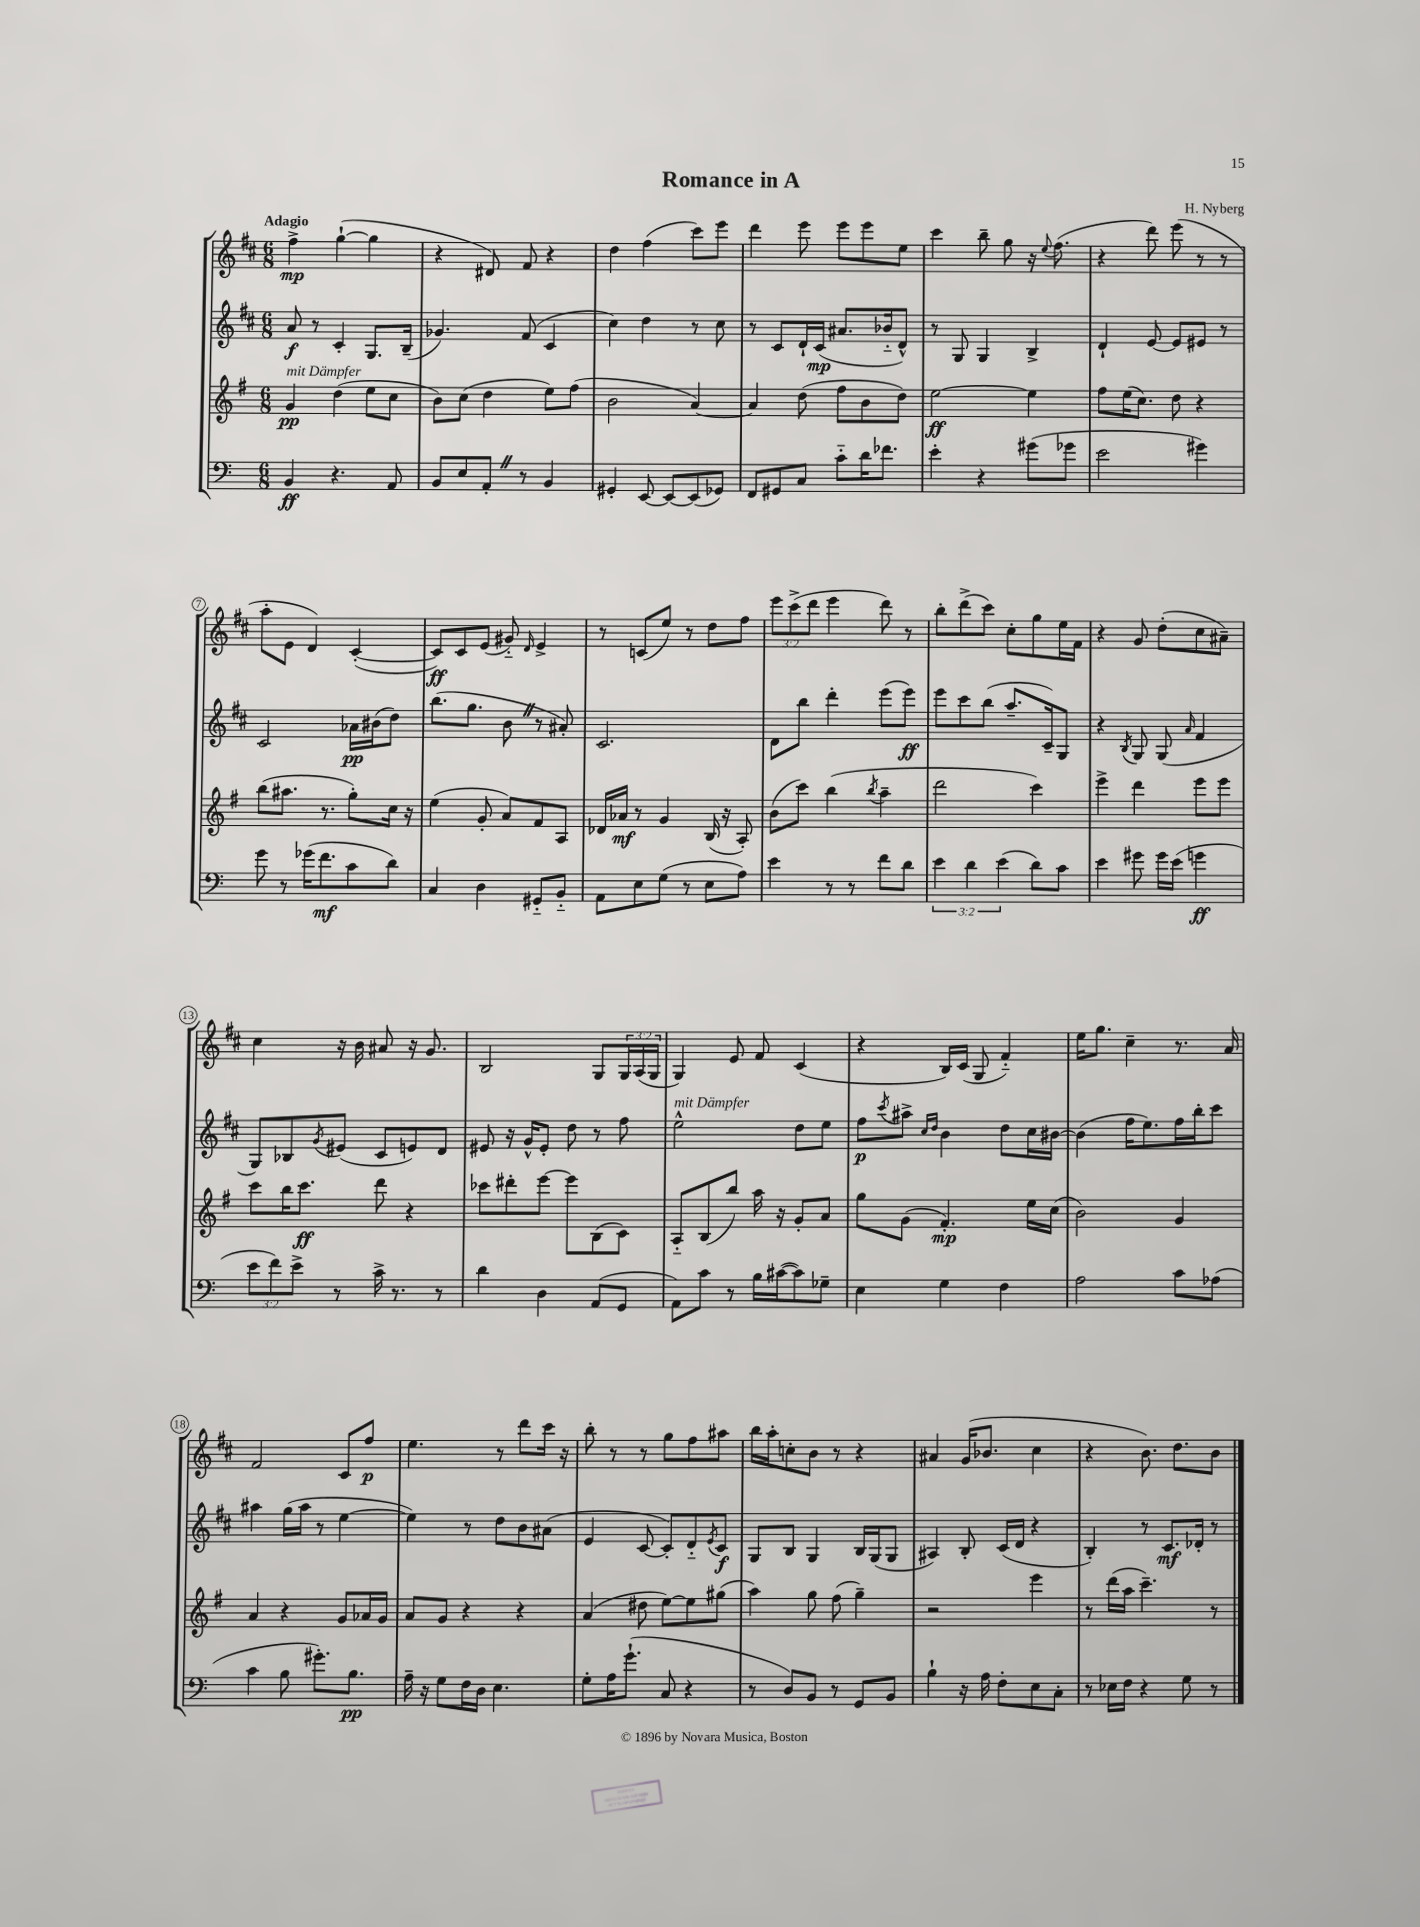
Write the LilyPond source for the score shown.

\header { title = "Romance in A" composer = "H. Nyberg" }
<<
\new StaffGroup <<
\new Staff = "s0" {
    \clef treble \key d \major \numericTimeSignature \time 6/8 \override Staff.TupletNumber.text = #tuplet-number::calc-fraction-text \tempo "Adagio"
    fis''4->\mp g''4~-!( g''4 |
    r4 dis'8) fis'8 r4 |
    d''4 fis''4( cis'''8) e'''8 |
    d'''4 e'''8 e'''8 e'''8 e''8 |
    cis'''4 b''8-- g''8 r16 \appoggiatura { e''8 } fis''8.( |
    r4 d'''8) e'''8( r8 r8 |
    a''8-. e'8 d'4) cis'4~-.( |
    cis'8\ff) cis'8 e'8( gis'8-_) \grace { d'16 } e'4-> |
    r8 c'8( e''8) r8 d''8 fis''8 |
    \tuplet 3/2 { e'''8 cis'''8->( d'''8 } e'''4 d'''8) r8 |
    b''8-. d'''8->( cis'''8) cis''8-. g''8 e''16 fis'16 |
    r4 g'8 d''8-.( cis''8 ais'8--) |
    cis''4 r16 b'16 ais'8 r16 g'8. |
    b2 g8 \tuplet 3/2 { g16 a16( g16 } |
    g4) e'8 fis'8 cis'4( |
    r4 b16) cis'16( g8 fis'4-_) |
    e''16 g''8. cis''4-- r8. a'16 |
    fis'2 cis'8 fis''8\p |
    e''4. r8 d'''8 cis'''16 r16 |
    b''8-. r8 r8 g''8 fis''8 ais''8 |
    b''16 a''16-. c''8-. b'8 r8 r4 |
    ais'4 g'16( bes'8. cis''4 |
    r4 b'8.) d''8. b'8 \bar "|." |
}
\new Staff = "s1" {
    \clef treble \key d \major \numericTimeSignature \time 6/8
    a'8\f r8 cis'4-. g8. b16--( |
    ges'4.) fis'8( cis'4 |
    cis''4) d''4 r8 cis''8 |
    r8 cis'8 d'16-! cis'16\mp( ais'8. bes'16-_ d'8-^) |
    r8 g8 g4 b4-> |
    d'4-! e'8~ e'8 eis'8 r8 |
    cis'2 aes'16\pp bis'16( d''8) |
    b''8.( g''8. b'8 \once \override BreathingSign.text = \markup { \musicglyph "scripts.caesura.straight" } \breathe r8 ais'8-.) |
    cis'2. |
    d'8 b''8 d'''4-. e'''8( e'''8\ff) |
    e'''8 cis'''8 b''8( a''8.-- cis'16--) g8 |
    r4 \acciaccatura { b8 } g8 g8( \grace { a'16 } fis'4 |
    g8) bes8 \acciaccatura { g'8 } eis'8( cis'8 e'8) d'8 |
    eis'8 r16 g'16-^ eis'8-. d''8 r8 fis''8 |
    e''2-^^\markup { \italic "mit Dämpfer" } d''8 e''8 |
    fis''8\p \acciaccatura { cis'''8 } ais''8-> \grace { cis''16 d''16 } b'4 d''8 cis''16 bis'16~ |
    bis'4( fis''16 e''8.) fis''16 b''16-. cis'''8 |
    ais''4 g''16( ais''16 r8 e''4~ |
    e''4) r8 d''8 b'8 ais'8( |
    e'4 cis'8~ cis'8-.) d'8-_ \acciaccatura { e'8 } cis'8\f |
    g8 b8 g4 b16 g16( g8 |
    ais4) b8-. cis'16( d'16 r4 |
    b4-.) r8 cis'8.\mf des'16-. r8 \bar "|." |
}
\new Staff = "s2" {
    \clef treble \key g \major \numericTimeSignature \time 6/8
    g'4\pp^\markup { \italic "mit Dämpfer" } d''4( e''8 c''8 |
    b'8) c''8( d''4 e''8) fis''8( |
    b'2 a'4~) |
    a'4 d''8( fis''8 b'8 d''8) |
    e''2~\ff e''4 |
    fis''8 e''16( c''8.) d''8 r4 |
    b''8( ais''8. r8. g''8-.) c''16 r16 |
    e''4( g'8-. a'8) fis'8 a8 |
    des'16 aes'16\mf r8 g'4 b16( r16 a8-.) |
    b'8( c'''8) b''4( \acciaccatura { b''8 } a''4-- |
    d'''2 c'''4) |
    e'''4-> d'''4 e'''8 e'''8 |
    c'''8 b''16 c'''8.\ff d'''8 r4 |
    ces'''8 dis'''8-. e'''8~ e'''8 b8( c'8) |
    a8-_ b8( b''8) a''16 r16 g'8-. a'8 |
    g''8 g'8( fis'4.-.\mp) e''16 c''16( |
    b'2) g'4 |
    a'4 r4 g'8 aes'16 g'16 |
    a'8 g'8 r4 r4 |
    a'4( dis''8 e''8~) e''8 gis''8( |
    a''4) g''8 fis''8( g''4--) |
    r2 e'''4 |
    r8 d'''16( a''16 c'''4.--) r8 \bar "|." |
}
\new Staff = "s3" {
    \clef bass \key c \major \numericTimeSignature \time 6/8 \override Staff.TupletNumber.text = #tuplet-number::calc-fraction-text
    b,4\ff r4. a,8 |
    b,8 e8 a,8-. \once \override BreathingSign.text = \markup { \musicglyph "scripts.caesura.straight" } \breathe r8 b,4 |
    gis,4-. e,8~ e,8~ e,8( ges,8) |
    f,8 gis,8 c8 c'8-_ d'16 fes'8. |
    e'4-. r4 gis'8( ges'8 |
    e'2 gis'4) |
    g'8 r8 ges'16( f'8.\mf c'8 d'8) |
    c4 d4 gis,8-_ b,8-_ |
    a,8 e8 g8( r8 e8 a8) |
    e'4 r8 r8 f'8 d'8 |
    \tuplet 3/2 { e'4 d'4 e'4( } d'8) c'8 |
    e'4 gis'8 gis'16 e'16( g'4\ff |
    \tuplet 3/2 { e'8 f'8) e'8-> } r8 c'16-> r8. r8 |
    d'4 d4 a,8( g,8 |
    a,8) c'8 r8 b16 cis'16~( cis'8) ges8-- |
    e4 g4 f4 |
    a2 c'8 aes8( |
    c'4 b8 gis'8.-.) b8.\pp |
    a16-- r16 g8 f16 d16 e4. |
    g8-. a16 g'8.-!( c8 r4 |
    r8 d8) b,8 r8 g,8 b,8 |
    b4-! r16 a16 f8-. e8 c8-. |
    r8 ees16 f16 r4 g8 r8 \bar "|." |
}
>>
>>
\layout { \context { \Score \override BarNumber.stencil = #(make-stencil-circler 0.1 0.3 ly:text-interface::print) } }
